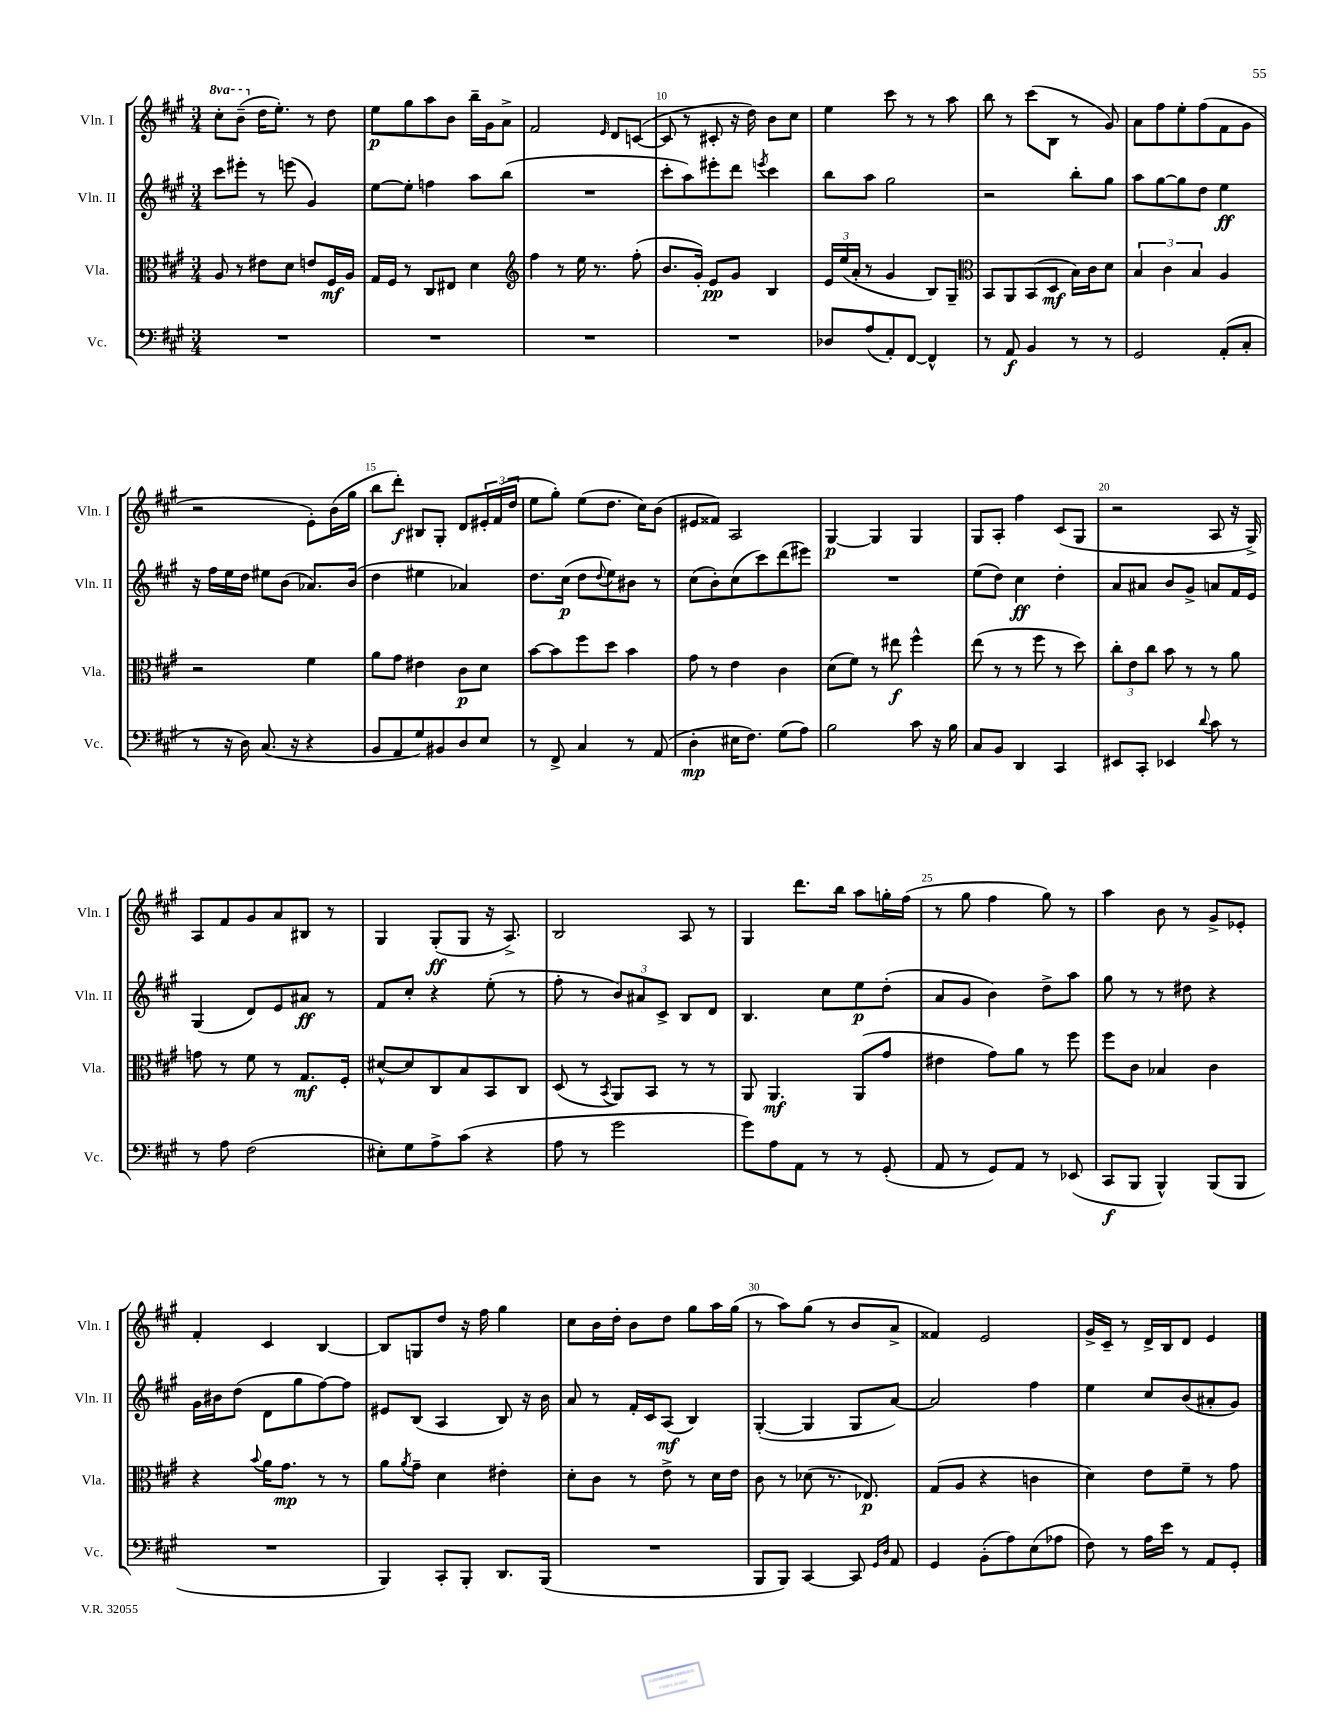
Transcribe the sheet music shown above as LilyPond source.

<<
\new StaffGroup <<
\new Staff = "s0" \with { instrumentName = "Vln. I" shortInstrumentName = "Vln. I" } {
    \clef treble \key a \major \numericTimeSignature \time 3/4 \set Staff.ottavationMarkups = #ottavation-simple-ordinals
    \ottava #1 cis'''8-. b''8--( \ottava #0 d''16 e''8.-.) r8 d''8 |
    e''8\p gis''8 a''8 b'8 b''16-- gis'16 a'8-> |
    fis'2 \grace { e'16 } d'8 c'8~( |
    c'8 r8 cis'8-. r16 d''16) b'8 cis''8 |
    e''4 cis'''8 r8 r8 a''8 |
    b''8 r8 cis'''8( b8 r8 gis'8) |
    a'8 fis''8 e''8-. fis''8( fis'8 gis'8 |
    r2 e'8-.) b'16( gis''16 |
    b''8 d'''8-.\f) bis8 gis8-. d'8 \tuplet 3/2 { eis'16-. fis'16( d''16 } |
    e''8 gis''8-.) e''8( d''8. cis''16) b'8( |
    eis'8 fisis'8) a2 |
    gis4~\p gis4 gis4 |
    gis8 a8-. fis''4 cis'8( gis8 |
    r2 a8 r16 gis16->) |
    a8 fis'8 gis'8 a'8 bis8 r8 |
    gis4 gis8-.\ff( gis8 r16 a8.->) |
    b2 a8 r8 |
    gis4 d'''8. b''16 a''8 g''16-. fis''16( |
    r8 gis''8 fis''4 gis''8) r8 |
    a''4 b'8 r8 gis'8-> ees'8-. |
    fis'4-. cis'4 b4~ |
    b8 g8 d''8 r16 fis''16 gis''4 |
    cis''8 b'16 d''16-. b'8 d''8 gis''8 a''16 gis''16( |
    r8 a''8) gis''8( r8 b'8 a'8-> |
    fisis'4) e'2 |
    gis'16-> cis'16-- r8 d'16-> b16 d'8 e'4 \bar "|." |
}
\new Staff = "s1" \with { instrumentName = "Vln. II" shortInstrumentName = "Vln. II" } {
    \clef treble \key a \major \numericTimeSignature \time 3/4
    cis'''8 eis'''8-. r8 e'''8( gis'4) |
    e''8~ e''8-. f''4 a''8 b''8( |
    R2. |
    cis'''8-. a''8) eis'''8-. d'''8 \acciaccatura { e'''8 } cis'''4 |
    b''8 a''8 gis''2 |
    r2 b''8-. gis''8 |
    a''8 gis''8~ gis''8 d''8 e''4\ff |
    r16 fis''16 e''16 d''16 eis''8 b'8( aes'8.) b'16( |
    d''4 eis''4 aes'4) |
    d''8. cis''16\p( d''8 \appoggiatura { d''8 } e''8) bis'8 r8 |
    cis''8( b'8-.) cis''8( cis'''8) d'''8( eis'''8) |
    R2. |
    e''8( d''8) cis''4\ff d''4-. |
    a'8 ais'8 b'8 gis'8-> a'8 fis'16 e'16 |
    gis4( d'8) e'8 ais'8\ff r8 |
    fis'8 cis''8-. r4 e''8-.( r8 |
    fis''8-. r8 \tuplet 3/2 { b'8) ais'8 cis'8-> } b8 d'8 |
    b4. cis''8 e''8\p d''8-.( |
    a'8 gis'8 b'4) d''8-> a''8 |
    gis''8 r8 r8 dis''8 r4 |
    gis'16 bis'16 d''8( d'8 gis''8 fis''8~) fis''8 |
    eis'8 b8( a4 b8) r16 b'16 |
    a'8 r8 fis'16-. cis'16 a8\mf( b4) |
    gis4~-.( gis4 gis8 a'8~) |
    a'2 fis''4 |
    e''4 cis''8 b'8( ais'8-. gis'8) \bar "|." |
}
\new Staff = "s2" \with { instrumentName = "Vla." shortInstrumentName = "Vla." } {
    \clef alto \key a \major \numericTimeSignature \time 3/4
    a8 r8 eis'8 d'8 e'8 fis16\mf a16 |
    gis16 fis16 r8 cis8 eis8 d'4 |
    \clef treble fis''4 r8 e''16 r8. fis''8-.( |
    b'8. gis'16-.) e'8\pp gis'8 b4 |
    \tuplet 3/2 { e'16 e''16( a'16-. } r8 gis'4 b8) gis8-- |
    \clef alto b,8 a,8 b,8( d8\mf b16) cis'16 d'8 |
    \tuplet 3/2 { b4 cis'4 b4 } a4 |
    r2 fis'4 |
    a'8 gis'8 eis'4 cis'8\p d'8 |
    b'8~ b'8 fis''8 d''8 b'4 |
    gis'8 r8 e'4 cis'4 |
    d'8( fis'8) r8 eis''8\f fis''4-^ |
    e''8( r8 r8 fis''8 r8 d''8) |
    \tuplet 3/2 { cis''8-. e'8 cis''8 } b'8 r8 r8 a'8 |
    g'8 r8 fis'8 r8 gis8.\mf fis16-. |
    dis'8~-^ dis'8 cis8 b8 b,8 cis8 |
    d8( r8 \acciaccatura { b,8 } a,8) b,8 r8 r8 |
    a,8 a,4.\mf a,8( gis'8 |
    eis'4 gis'8) a'8 r8 fis''8 |
    fis''8 cis'8 bes4 cis'4 |
    r4 \appoggiatura { b'8 } a'16 gis'8.\mp r8 r8 |
    a'8 \acciaccatura { a'8 } gis'8-- d'4 eis'4-. |
    d'8-. cis'8 r8 e'8-> r8 d'16 e'16 |
    cis'8 r8 des'8( r8. ees8.\p) |
    gis8( a8 r4 c'4 |
    d'4) e'8 fis'8-- r8 gis'8 \bar "|." |
}
\new Staff = "s3" \with { instrumentName = "Vc." shortInstrumentName = "Vc." } {
    \clef bass \key a \major \numericTimeSignature \time 3/4
    R2. |
    R2. |
    R2. |
    R2. |
    des8 a8( a,8-.) fis,8~ fis,4-^ |
    r8 a,8\f b,4 r8 r8 |
    gis,2 a,8-.( cis8-. |
    r8 r16 d16) cis8.( r16 r4 |
    b,8 a,8 gis8) bis,8 d8 e8 |
    r8 fis,8-> cis4 r8 a,8( |
    d4-.\mp eis16 fis8.) gis8( a8) |
    b2 cis'8 r16 b16 |
    cis8 b,8 d,4 cis,4 |
    eis,8 cis,8-. ees,4 \appoggiatura { d'8 } cis'8 r8 |
    r8 a8 fis2( |
    eis8-.) gis8 a8-> cis'8( r4 |
    a8 r8 gis'2 |
    gis'8) a8 a,8 r8 r8 gis,8-.( |
    a,8 r8 gis,8) a,8 r8 ees,8( |
    cis,8\f b,,8 b,,4-^) b,,8( b,,8 |
    R2. |
    b,,4) cis,8-. b,,8-. d,8. b,,16( |
    R2. |
    b,,8 b,,8) cis,4~ cis,8 \grace { gis,16 d16 } a,8 |
    gis,4 b,8-.( a8) e8( aes8 |
    fis8) r8 a16 e'16 r8 a,8 gis,8-. \bar "|." |
}
>>
>>
\layout { \context { \Score currentBarNumber = #7 \override BarNumber.break-visibility = ##(#f #t #t) barNumberVisibility = #(every-nth-bar-number-visible 5) } }
